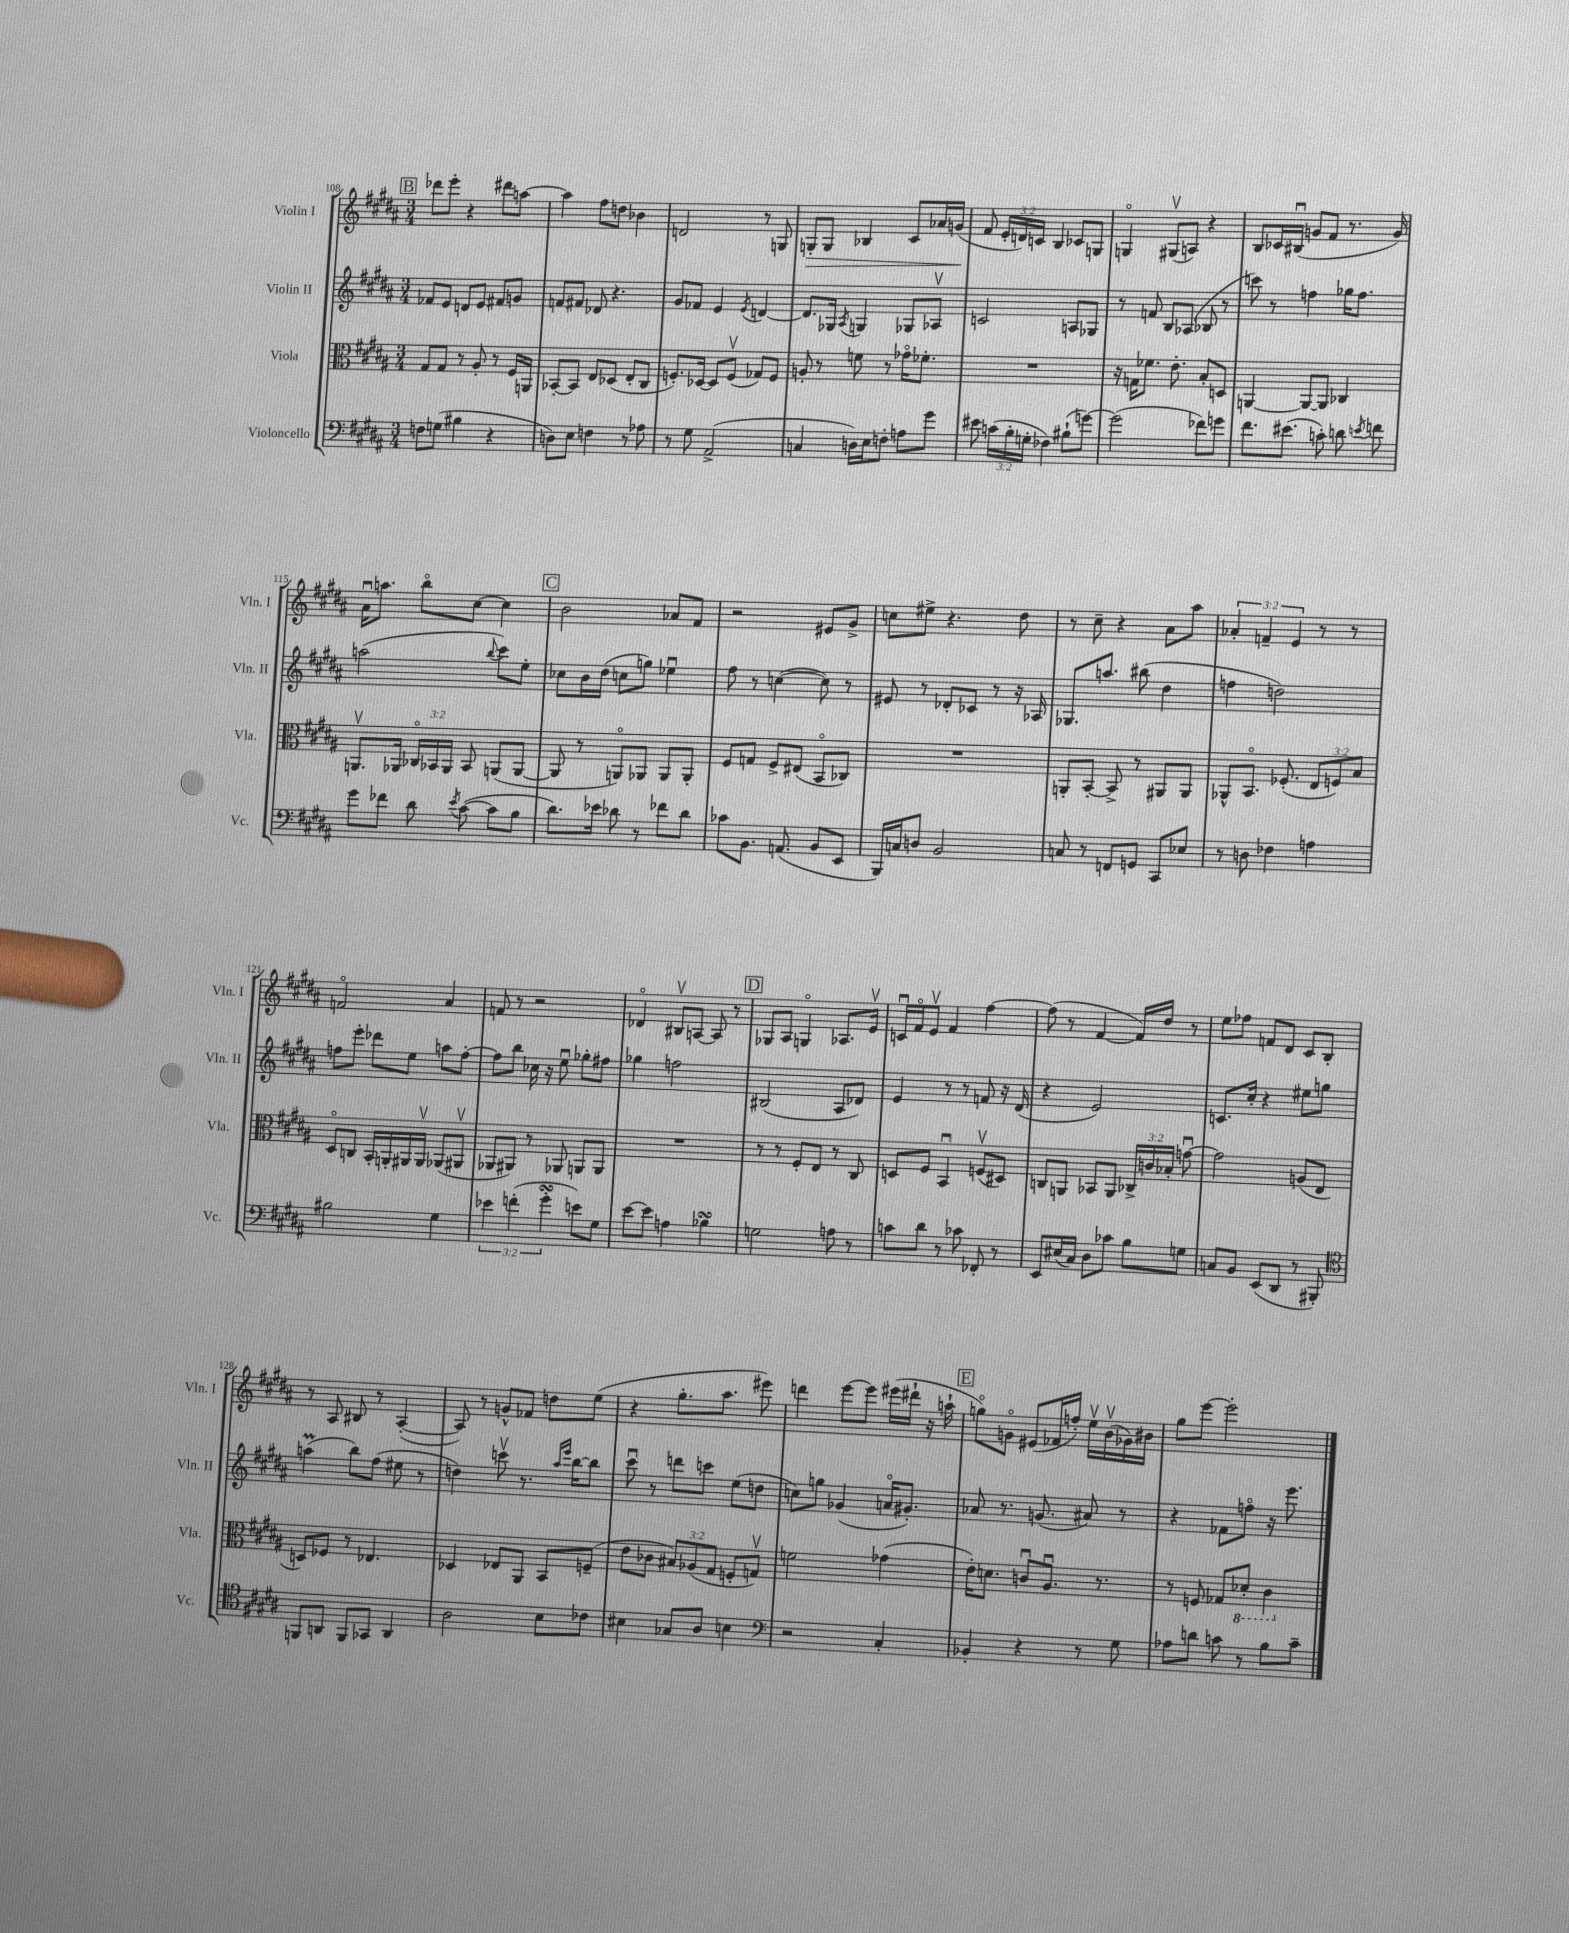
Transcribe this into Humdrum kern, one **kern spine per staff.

**kern	**kern	**kern	**kern
*staff4	*staff3	*staff2	*staff1
*clefF4	*clefC3	*clefG2	*clefG2
*k[f#c#g#d#a#]	*k[f#c#g#d#a#]	*k[f#c#g#d#a#]	*k[f#c#g#d#a#]
*M3/4	*M3/4	*M3/4	*M3/4
8F	8G#	8f-	8ddd-
(8G	8G#	8e	8eee'
4B#	8r	8d	4r
.	8A#'	8e	.
4r	8r	8f#	8ddd#
.	16F#	8g	[8aa
.	16AA	.	.
=	=	=	=
8D)	[8BB-'	8f	4aa]
8E	8BB-]	8f#	.
4F	8E	8d-	8ff#
.	(8D-	4.r	8dd
8r	8E'	.	4b-
8A-	8C#	.	.
=	=	=	=
8r	8.F')	8g#	2d
8G#	.	8f-	.
.	[16D-	.	.
(2AA#^	8D-]	4e	.
.	(8Fv	.	.
.	.	8qe	.
.	8G-)	[4d	8r
.	8F	.	8G
=	=	=	=
4C	8A'	8.d]	8G'
.	8r	.	8G
.	.	16G-	.
.	.	8qA#	.
16D)	8f	4G	4B-
16E	.	.	.
8F'	8r	.	.
8A	16g-o	8G-	8c#
.	8.f-'	.	.
8g#	.	8A-v	16a-
.	.	.	(16g
=	=	=	=
8e#	2.r	2c	8f#
(24c	.	.	24e'
24B'	.	.	24d)
24G'	.	.	24c
4F-)	.	.	4B
(8B#`	.	8A	8c-
[8g)	.	8G-	8G
=	=	=	=
(2g]	16r	8r	4Go
.	16G	.	.
.	8.f-	8f	.
.	.	8B	(8G#v
.	8.e'	.	.
.	.	(8A-	8A)
8f-)	8B'	8B-	4r
8g	8D	8r	.
=	=	=	=
8.f#	[4AA	8ccc)	8B
.	.	8r	16c-
(8.e#	.	.	(16B#u
.	8AA_	4ff	8g
8c')	8AA]	.	8f#
8d	4C-	16gg-	8.r
.	.	8.ff	.
8qe	.	.	.
8f	.	.	.
.	.	.	16g)
=	=	=	=
8g#	8.AAv	(2aa	16a#u
.	.	.	8.aa
8f-	.	.	.
.	16AA-	.	.
8d#	24C-o	.	8bbo
.	24BB-	.	.
.	24AA-	.	.
8qe	.	.	.
([8c#	8BB-	.	[8cc#
.	.	8qqbb	.
8c#]	(8AA	8ccc#)	4cc#]
8B	[8AA	8ee'	.
=	=	=	=
8.d#)	8AA]	8cc-	2b
.	8r	16b	.
16e-	.	(16dd#	.
8d-	8AAo)	8cc	.
8r	8AA-	8gg)	.
8f-	8AA-	4ee-u	8a-
8d-	8AA-'	.	8f#
=	=	=	=
8c-	8F#	8ff#	2r
8.BB	8G	8r	.
.	8F#^	([4cc	.
(8.AA	.	.	.
.	(8E#	.	.
8BB	8BBo	8cc])	8e#
8EE	8C-)	8r	8g#^
=	=	=	=
16BBB)	2.r	8e#	8cc
16C	.	.	.
8D	.	8r	8ee#^
2BB	.	8d-'	4.r
.	.	8c-	.
.	.	8r	.
.	.	16r	8dd#
.	.	16A-	.
=	=	=	=
8C	8AA'	8.G-	8r
8r	[8BB'	.	8cc#~
.	.	8.aa	.
8FF	8BB^]	.	4r
8GG	8r	(8bb#	.
8CC#	8AA#	4dd#	8a#
8E-	8AA#	.	8aa#
=	=	=	=
8r	8AA-^^	4ff	6a-'
8D	8.BBo	.	.
.	.	.	6f~
4F-	.	2dd)	.
.	(8.F-'	.	.
.	.	.	6e
4A	12E	.	8r
.	12F)	.	.
.	.	.	8r
.	12B	.	.
=	=	=	=
2B#	8D#o	8ff	2fo
.	8C	8eee'	.
.	16BB'	8ddd-	.
.	16AA'	.	.
.	16AA#	8ee	.
.	16AA#v	.	.
4G#	(8AA-	8aa	4a#
.	8AA#v	[8ff'	.
=	=	=	=
6e-	8AA-	8ff]	8f
.	8AA#)	8bb	8r
(6f'	.	.	.
.	8r	16cc-	2r
.	.	16r	.
6g#'	.	.	.
.	8AA-	8eeu	.
8e)	8AA	8gg-'	.
8G#	8AA	8ff#	.
=	=	=	=
[8e	2.r	4gg-	4d-o
8e]	.	.	.
4A	.	2ff	8B#v
.	.	.	[8A
4B-	.	.	8A]
.	.	.	8r
=	=	=	=
2G	8r	(2B#	8G-
.	8r	.	8A#
.	8F#'	.	4Go
.	8E	.	.
8A	8r	8A#	8.A-
8r	8C#	8d-)	.
.	.	.	16ev
=	=	=	=
8c	8D	4e	16cu
.	.	.	16f#o
8d#	8F#	.	8ev
8r	4BBu	8r	4f#
8c-	.	8r	.
8FF-'	(8Fv	8f	[4ff#
8r	8D#)	16r	.
.	.	(16d#	.
=	=	=	=
8EE	8C	4r	(8ff#]
(16E#	8AA	.	8r
16C#)	.	.	.
8D#	8BB-	2e)	[4f#
8c-	8AA	.	.
8B	24C-^	.	16f#])
.	24c	.	.
.	.	.	16dd#
.	24B-'	.	.
8G	[8gu	.	8r
=	=	=	=
8C	2g]	8.c	8ee
8BB	.	.	8ff-
.	.	16cc#'	.
(8EE	.	4r	8f
8DD#	.	.	8d#
8r	(8A	8ee#	8c#
8BBB#')	8E	8gg	8B'
=	=	=	=
*clefC4	*	*	*
8FF	8D)	(4aa	8r
8AA	8F-	.	8A#
8FF	8r	8bb)	8B#
8GG-	4.E-	(8ff#	8r
4AA	.	8ee#	([4A#'
.	.	8r	.
=	=	=	=
2A#	4D-	4dd)	8A#])
.	.	.	8r
.	8E-	8cccv	8g^^
.	8AA#	8.r	8f-
8B	8BB	.	8dd
.	.	16qqaa#	.
.	.	16qqeee	.
.	.	[16bb	.
8c-	(8F~	8bb]	(8ee
=	=	=	=
4B#	8e	8ccc#u	4r
.	8c-	8r	.
8G-	12B#)	8ddd	8.gg#'
.	(12A-	.	.
8A#	.	8ccc	.
.	12G#	.	.
.	.	.	8.aa#
4B	8F'	(8ee	.
.	8Gv)	8dd	8eee#)
=	=	=	=
*clefF4	*	*	*
2r	2f	8cc)	4ddd
.	.	8gg	.
.	.	(4g-	[8eee
.	.	.	8eee]
4C#'	(4g-	16ao	(16eee#
.	.	8.g#')	16ddd#`
.	.	.	16r
.	.	.	16aa`
=	=	=	=
4BB-'	16e')	8a-	8ggo)
.	8.d	.	.
.	.	8.r	8go
4r	8cu	.	(8e#
.	.	(8.g	.
.	8.A#u	.	16f-
.	.	.	16ff')
8r	.	8a#)	16eev
.	8.r	.	(16bv
8G#	.	8r	16g-)
.	.	.	16b#
=	=	=	=
8A-	8r	4r	8gg#
8d	8F	.	[8eee
8c	8G-	8f-	2eee']
8r	8D-'	8ffo	.
8B	4C#	16r	.
.	.	8.eee	.
8c~	.	.	.
==	==	==	==
*-	*-	*-	*-
